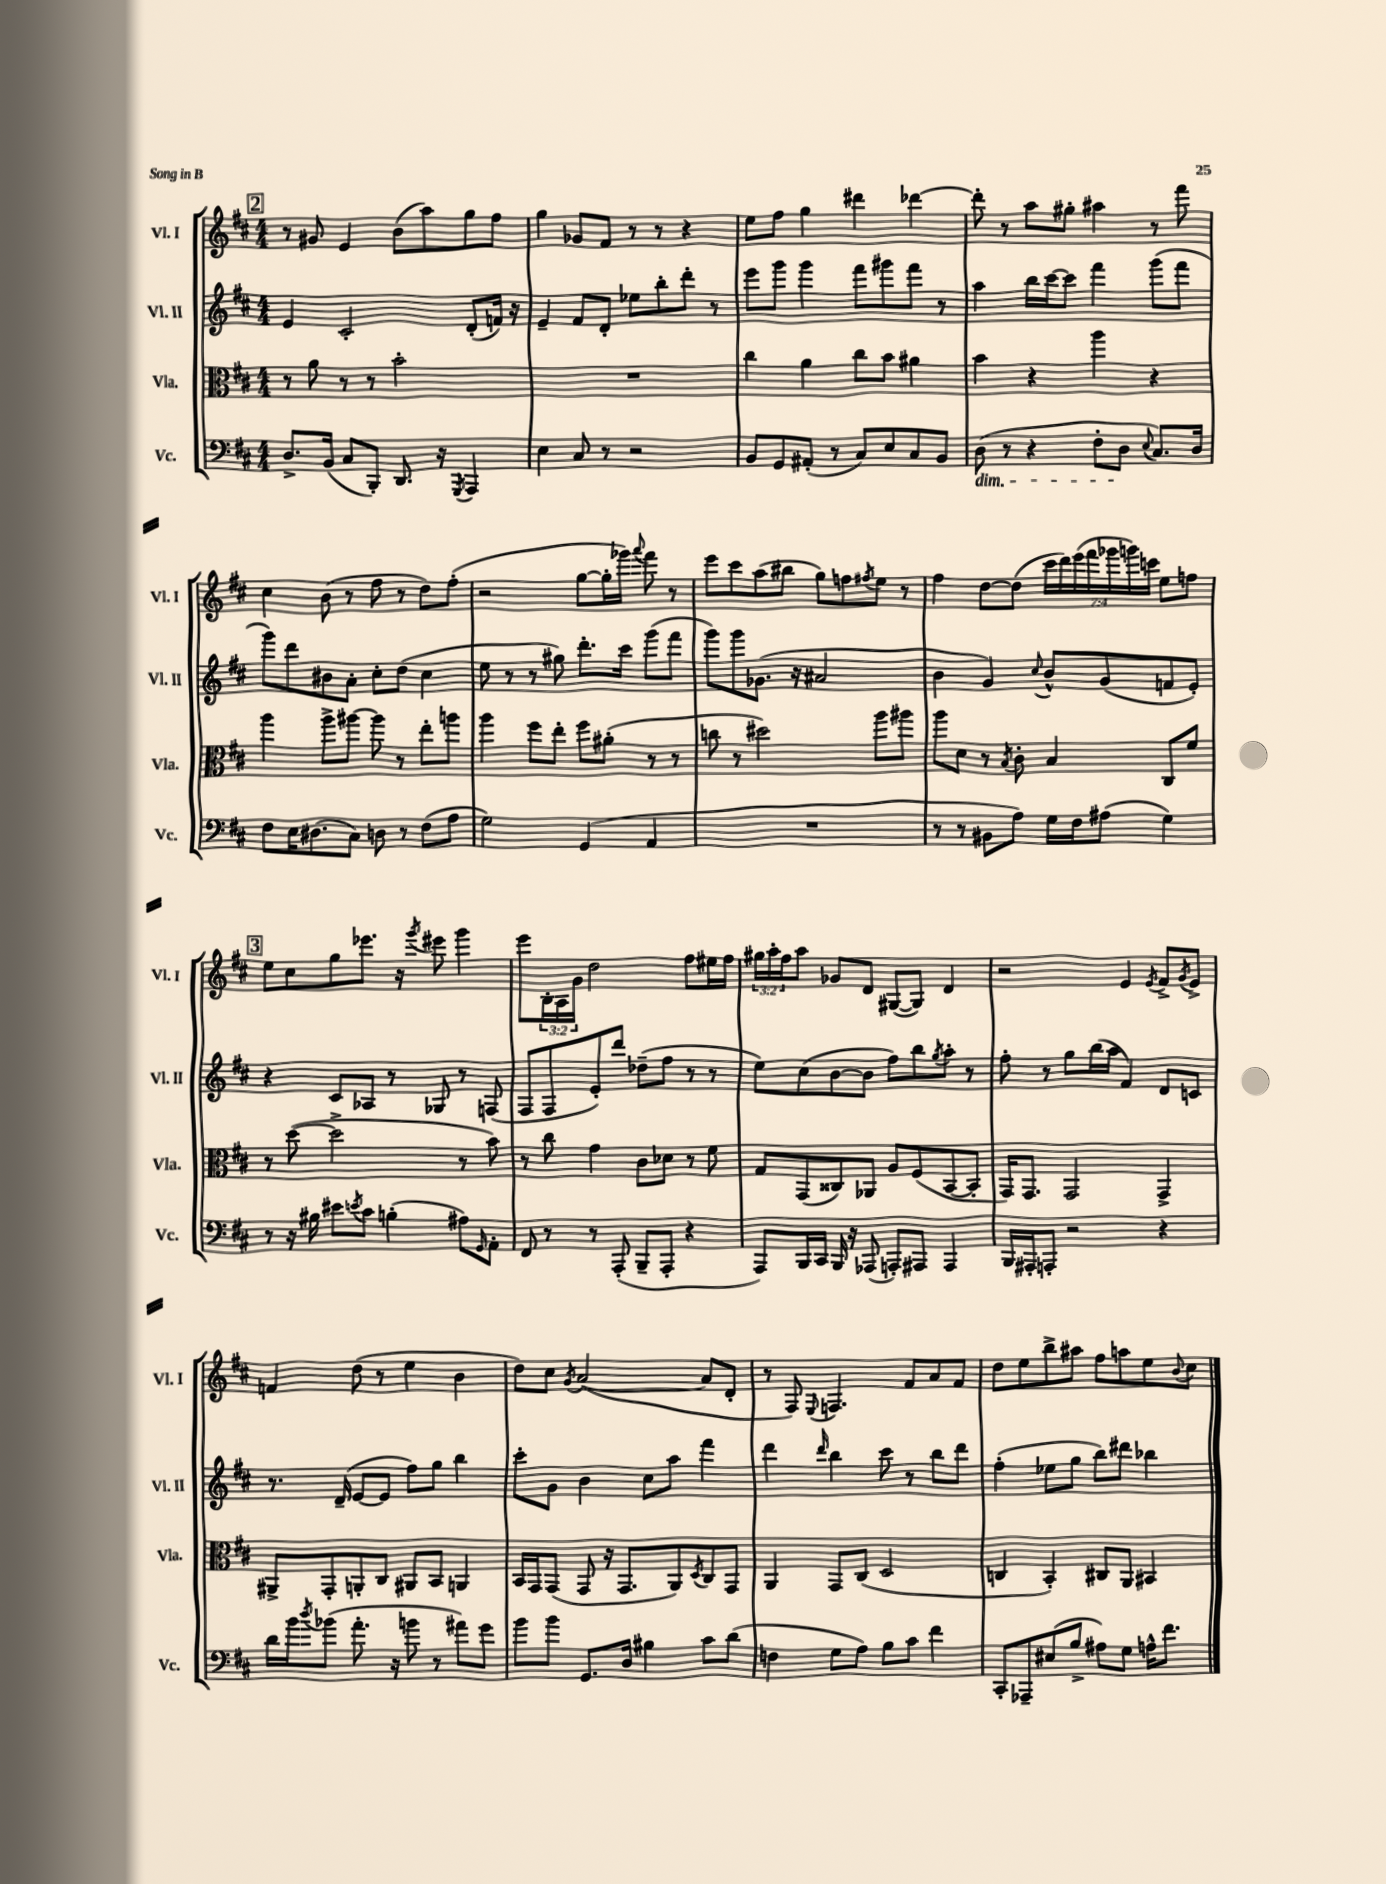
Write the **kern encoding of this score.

**kern	**kern	**kern	**kern
*staff4	*staff3	*staff2	*staff1
*clefF4	*clefC3	*clefG2	*clefG2
*k[f#c#]	*k[f#c#]	*k[f#c#]	*k[f#c#]
*M4/4	*M4/4	*M4/4	*M4/4
8.D^/L	8r	4e/	8r
.	8a\	.	8g#/
(16BB/Jk	.	.	.
8C#/L	8r	2c#'/	4e/
8BBB'/J)	8r	.	.
8.DD/	2b'\	.	(8b\L
.	.	.	8aa\)
16r	.	.	.
8qGGG/	.	.	.
4AAA/	.	(8d'/L	8gg\
.	.	16f/Jk)	8ff#\J
.	.	16r	.
=	=	=	=
4E\	1r	4e~/	4gg\
8C#/	.	8f#/L	8g-/L
8r	.	8d'/J	8f#/J
2r	.	8ee-\L	8r
.	.	8bb'\	8r
.	.	8ddd'\J	4r
.	.	8r	.
=	=	=	=
8BB/L	4cc#\	8eee\L	8ee\L
8GG/	.	8ggg\J	8ff#\J
(8AA#'/J	4a\	4ggg\	4gg\
8r	.	.	.
8C#/L)	8cc#\L	8fff#\L	4ddd#\
8E/	8b\J	8ggg#\	.
8C#/	4a#\	8fff#\J	[4ddd-\
8BB/J	.	8r	.
=	=	=	=
(8D\	4b\	4aa\	8ddd-'\]
8r	.	.	8r
4r	4r	16bb\LL	8aa\L
.	.	[16ccc#\J	.
.	.	8ccc#\]J	8gg#'\J
8F#'\L	4aa\	4fff#\	4aa#\
8D\J	.	.	.
8qqE/	.	.	.
8.C#/L)	4r	(8ggg\L	8r
.	.	8fff#\J	8fff#\
16D/Jk	.	.	.
=	=	=	=
8F#\L	4aa\	8ggg\L)	4cc#\
16E\K	.	8ddd\	.
(8.D#\	.	.	.
.	8aa^\L	8b#\	(8b\
8C#\J)	[8aa#\J	8a'\J	8r
8D\	8aa#\]	8cc#'\L	8ff#\
8r	8r	(8dd\J	8r
(8F#\L	8ee'\L	4cc#\	8dd\L)
8A\J	8aa\J	.	(8ff#'\J
=	=	=	=
2G\)	4aa\	8ee\	2r
.	.	8r	.
.	8ff#\L	8r	.
.	8ee'\J	8gg#\)	.
(4GG/	8ff#\L	8.ddd'\L	[8gg\L
.	(8a#'\J	.	16gg'\]L
.	.	16ccc#\Jk	16ggg-\JJ)
.	.	.	8qqaaa/
4AA/	8r	(8ggg\L	8fff#\
.	8r	8fff#\J	8r
=	=	=	=
1r	8cc\	8ggg\L)	8eee\L
.	8r	8ggg\	8ccc#\
.	2dd#\)	(8.g-\J	(8aa\
.	.	.	8bb#\J
.	.	16r	.
.	.	2a#/	8gg\L)
.	.	.	8ff\
.	.	.	8qff#/
.	8aa\L	.	8ee\J
.	8aa#\J	.	8r
=	=	=	=
8r	8aa\L	4b\	4ff#\
8r	8d\J	.	.
8BB#\L	8r	4g/)	[8dd\L
.	8qB/	.	.
8A\J)	8c#'\	.	(8dd\]J
.	.	8qqcc#/	.
16G\LL	4B/	8b^^/L	28ccc#\LL
.	.	.	28ddd\)
16F#\J	.	.	.
.	.	.	(28eee\
.	.	.	28fff#\
(8A#\J	.	(8g/	.
.	.	.	28ggg-\
.	.	.	28ggg\)
.	.	.	28ccc\JJ
4G\)	8C#/L	8f/	8ee\L
.	8f#/J	8e'/J)	8ff\J
=	=	=	=
8r	8r	4r	8ee\L
16r	([8dd\	.	8cc#\
16B#\	.	.	.
8e#\L	2dd^\]	8c#/L	8gg\
8qe/	.	.	.
8c#\J	.	8A-/J	8.eee-\J
(4B'\	.	8r	.
.	.	.	16r
.	.	.	8qggg/
.	.	8G-/	8eee#\
8A#\L)	8r	8r	4ggg\
16qqGG/	.	.	.
8AA'\J	8b\)	(8F/	.
=	=	=	=
8FF#/	8r	8F#/L	8eee\L
8r	8cc#\	8F#/	24B'\L
.	.	.	24A\
.	.	.	24g\JJ
8r	4g\	8e'/)	2dd\
(8AAA'/	.	8ddd/J	.
8BBB~/L	8c#\L	(8dd-~\L	.
8AAA'/J	8d-\J	8ff#\J	.
4r	8r	8r	8ff#\L
.	8f#\	8r	16ee#\L
.	.	.	16ff#\JJ
=	=	=	=
8AAA/L)	8G/L	8ee\L)	24gg#\LL
.	.	.	24aa'\
.	.	.	24ff#\J
16BBB/L	(8GG/	(8cc#\	8aa\J
16CC#/JJ	.	.	.
16BBB/	8C##/)	[8b\	8g-/L
16r	.	.	.
(8AAA-/	8AA-/J	8b\]J	8d/J
8AAA'/L)	8A/L	8ff#\L)	([8G#/L
8AAA#/J	(8F#/	8bb\	8G#/]J)
.	.	8qgg/	.
4AAA#/	[8BB/	8aa'\J	4d/
.	8BB'/]J	8r	.
=	=	=	=
16BBB/LL	16GG/LK)	8ff#'\	2r
16AAA#'/J	8.GG/J	.	.
8AAA'/J	.	8r	.
2r	2GG/	8gg\L	.
.	.	(16bb\L	.
.	.	16aa\JJ	.
.	.	4f#/)	4e/
.	.	.	8qe/
4r	4GG^/	8d/L	8f#^/L
.	.	.	8qg/
.	.	8c/J	8e^/J
=	=	=	=
16d\LL	8AA#^/L	8.r	4f/
16b\J	.	.	.
8qdd/	.	.	.
(8b-\J	8GG'/	.	.
.	.	(16d~/	.
8.a'\	8AA'/	[8e/L	(8dd\
.	8C#/J	8e/]J	8r
16r	.	.	.
8b\	8AA#/L	8ff#\L)	4ee\
8r	8BB/J	8gg\J	.
8a#\L)	4AA/	4bb\	4b\
8g\J	.	.	.
=	=	=	=
8b\L	16BB/LL	8ccc#'\L	8dd\L)
.	16GG/J	.	.
8b\J	(8GG/J	8g\J	8cc#\J
.	.	.	8qg/
8.GG/L	8GG/	4b\	([2a/
.	16r	.	.
16D/Jk	8.GG/L	.	.
4B#\	.	8cc#\L	.
.	8AA/)	8aa\J	.
.	8qD/	.	.
8c#\L	8C#/	4fff#\	8a/]L
(8d\J	8GG/J	.	8d'/J
=	=	=	=
4F\	4AA/	4ddd\	8r
.	.	.	8F#/)
.	.	16qqddd/	8qqE/
8G\L	8GG/L	4bb\	4.F/
8A\J)	(8C#/J	.	.
8B\L	2D/	8ccc#\	.
8c#\J	.	8r	8f#/L
4f#\	.	8bb\L	8a/
.	.	8ddd\J	8f#/J
=	=	=	=
8CC#'/L	4C/	(4ff#'\	8dd\L
8AAA-~/	.	.	8ee\
(8E#/	4BB'/)	8ee-\L	8bb^\
8B^/J	.	8gg\J	8aa#\J
8A#\L)	8C#/L	8bb\L)	8ff#\L
8G\J	8AA/J	8ddd#\J	8aa\
16A^^\LK	4BB#/	4bb-\	8ee\
8.f#\J	.	.	.
.	.	.	8qqb/
.	.	.	8cc#\J
==	==	==	==
*-	*-	*-	*-
